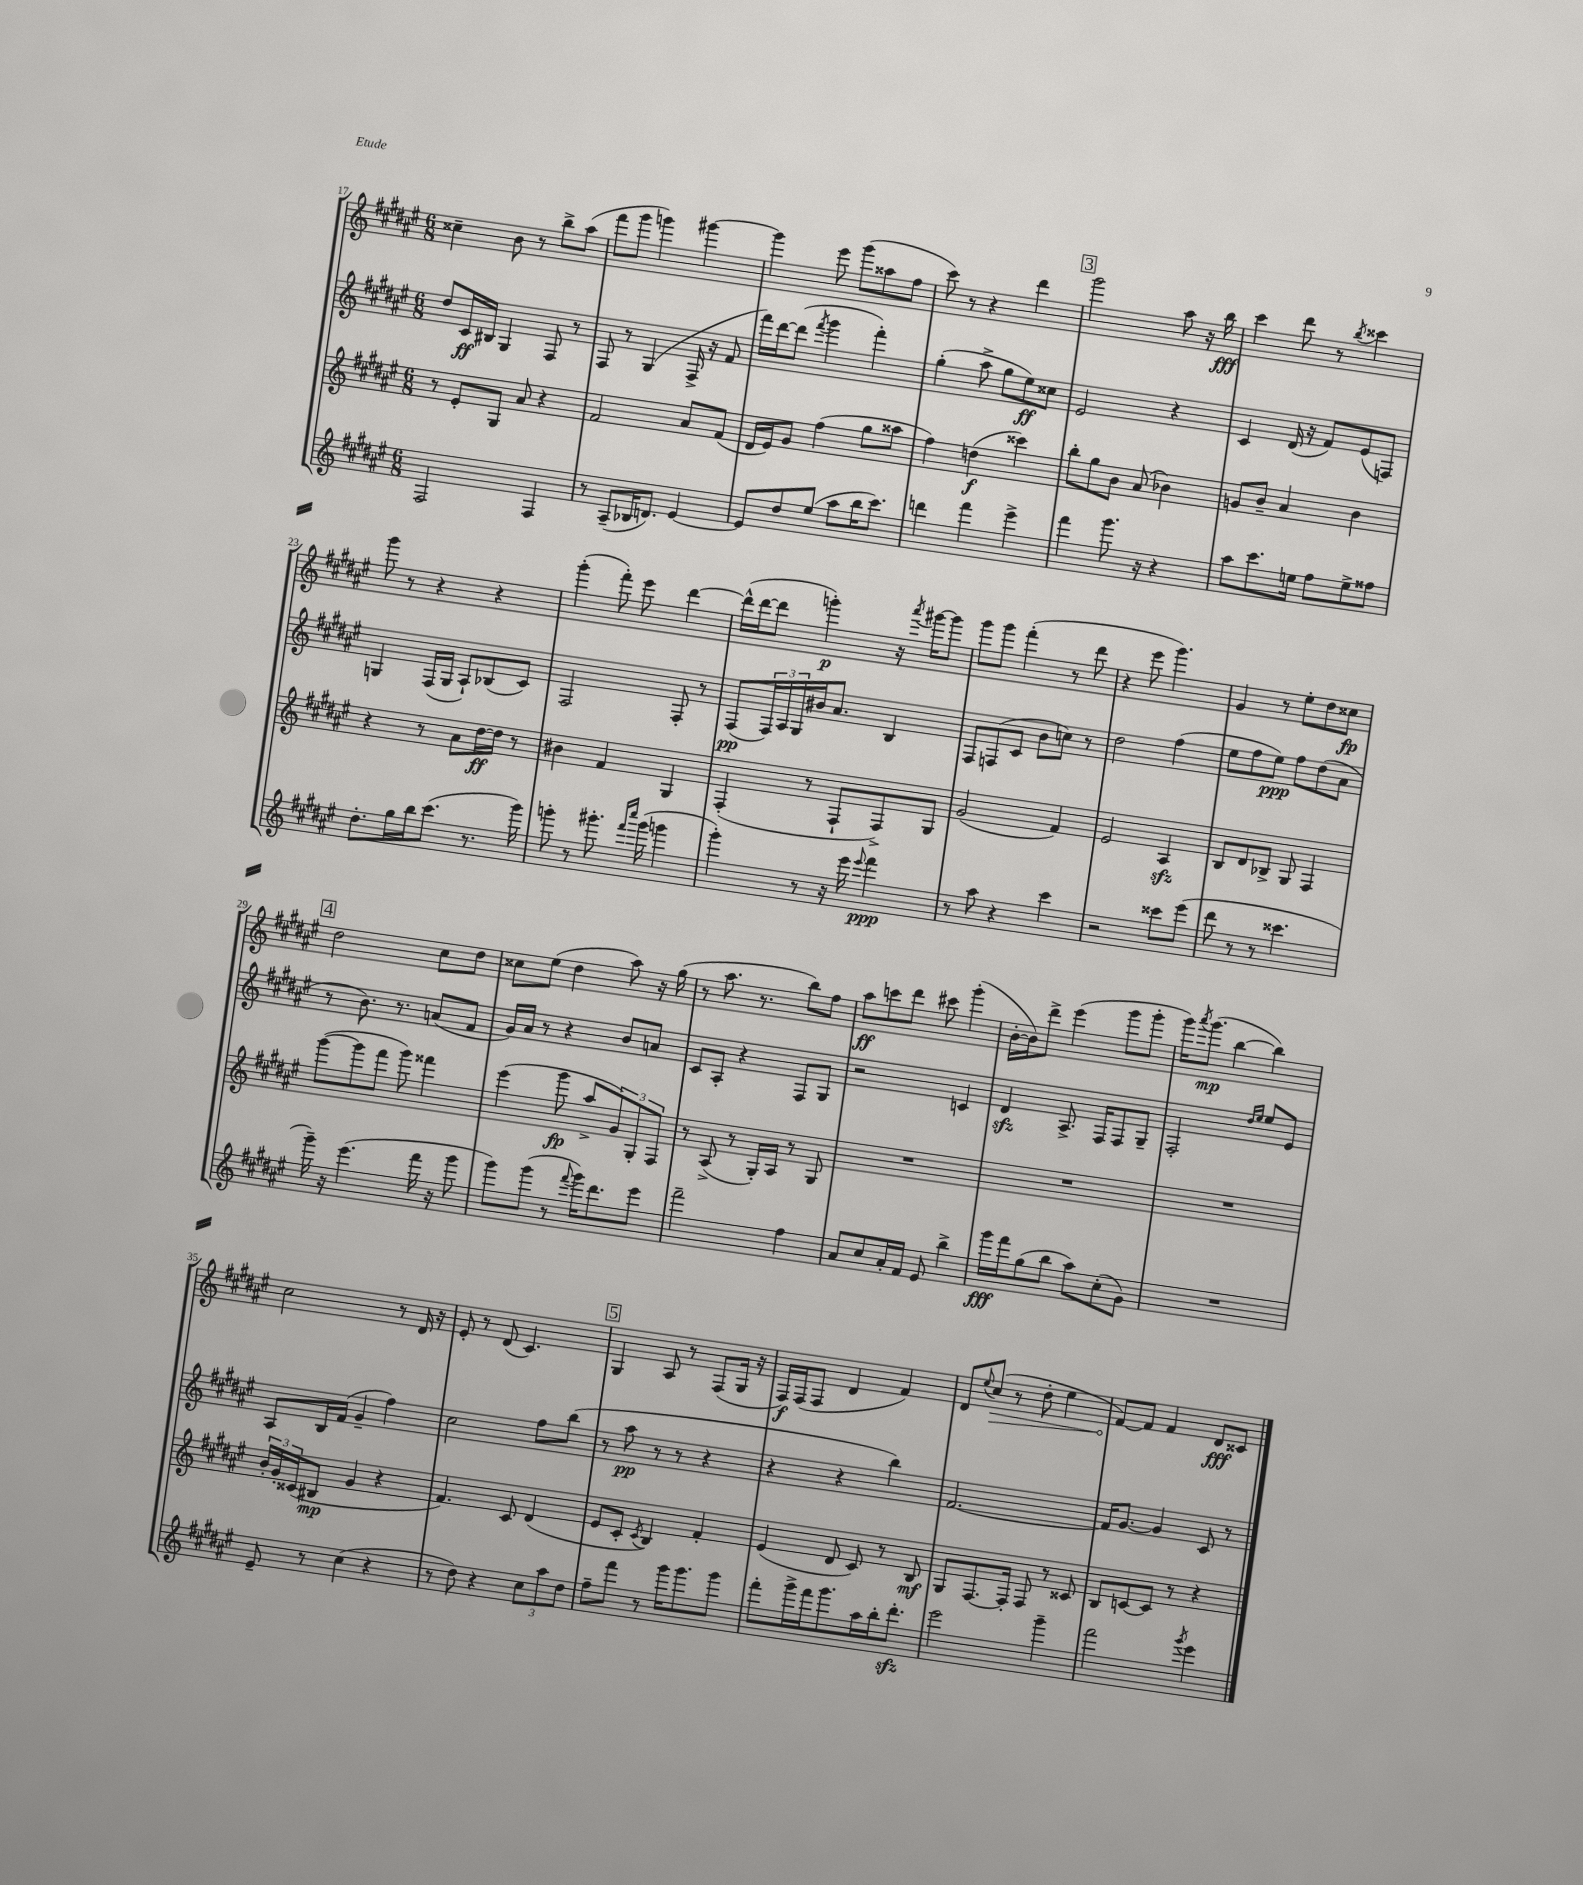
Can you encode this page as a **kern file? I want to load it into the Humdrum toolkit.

**kern	**dynam	**kern	**dynam	**kern	**dynam	**kern	**dynam
*part4	*part4	*part3	*part3	*part2	*part2	*part1	*part1
*staff4	*staff4	*staff3	*staff3	*staff2	*staff2	*staff1	*staff1
*clefG2	*	*clefG2	*	*clefG2	*	*clefG2	*
*k[f#c#g#d#a#e#]	*	*k[f#c#g#d#a#e#]	*	*k[f#c#g#d#a#e#]	*	*k[f#c#g#d#a#e#]	*
*M6/8	*	*M6/8	*	*M6/8	*	*M6/8	*
=17	=17	=17	=17	=17	=17	=17	=17
2F#/	.	8r	.	8dd#/L	.	4cc##X~\	.
.	.	8e#'/L	.	16c#/L	ff	.	.
.	.	.	.	16B#X/JJ	.	.	.
.	.	8G#/J	.	4G#/	.	8b\	.
.	.	8a#/	.	.	.	8r	.
4F#/	.	4r	.	8F#/	.	8bb^\L	.
.	.	.	.	8r	.	(8aa#\J	.
=18	=18	=18	=18	=18	=18	=18	=18
8r	.	2f#/	.	8F#/	.	8fff#\L	.
(8A#~/L	.	.	.	8r	.	8ggg#\J	.
16B-X/K	.	.	.	(4G#/	.	4gggn\)	.
8.dn/J)	.	.	.	.	.	.	.
[4e#/	.	8a#/L	.	16F#^/	.	[4ggg#X\	.
.	.	.	.	16r	.	.	.
.	.	(8f#/J	.	8f#/	.	.	.
=19	=19	=19	=19	=19	=19	=19	=19
8e#/L]	.	16d#/LL	.	16fff#\LL)	.	4ggg#\]	.
.	.	16e#/J)	.	[16ddd#\J	.	.	.
8dd#/	.	8g#/J	.	(8ddd#\J]	.	.	.
.	.	.	.	8qfff#/	.	.	.
(8ee#/J	.	(4ff#\	.	4ggg#\	.	8eee#\	.
8aa#\L	.	.	.	.	.	(8ggg#\L	.
16bb\K	.	8gg#\L	.	4fff#'\)	.	8aa##X\	.
8.ccc#\J)	.	.	.	.	.	.	.
.	.	8aa##X\J	.	.	.	8ff#\J	.
=20	=20	=20	=20	=20	=20	=20	=20
4dddn\	.	4ff#\)	.	(4gg#'\	.	8ccc#\)	.
.	.	.	.	.	.	8r	.
4fff#\	.	(4ddn\	f	8aa#^\	.	4r	.
.	.	.	.	8gg#\L	.	.	.
4eee#^\	.	4ccc##X\)	.	8ee#\)	ff	4ddd#\	.
.	.	.	.	8cc##X\J	.	.	.
!!LO:REH:place=s1:t=3
=21	=21	=21	=21	=21	=21	=21	=21
4fff#\	.	8bb'\L	.	2e#/	.	2ggg#\	.
.	.	8gg#\	.	.	.	.	.
8.ggg#\	.	8b\J	.	.	.	.	.
.	.	(8a#/	.	.	.	.	.
16r	.	.	.	.	.	.	.
4r	.	4b-X\)	.	4r	.	8aa#\	.
.	.	.	.	.	.	16r	.
.	.	.	.	.	.	16bb\	fff
=22	=22	=22	=22	=22	=22	=22	=22
8aa#\L	.	8gn/L	.	4c#/	.	4ccc#\	.
8.ccc#\	.	8b~/J	.	.	.	.	.
.	.	4a#/	.	(16d#/	.	8ddd#\	.
16een\Jk	.	.	.	16r	.	.	.
8ff#\L	.	.	.	8f#/L)	.	8r	.
.	.	.	.	.	.	8qbb/	.
8ee^\	.	4b\	.	(8e#/	.	4ccc##X\	.
8ff##X\J	.	.	.	8Fn/J)	.	.	.
!!LO:LB:g=z
=23	=23	=23	=23	=23	=23	=23	=23
8.dd#'\L	.	4r	.	4Gn/	.	8ggg#\	.
.	.	.	.	.	.	8r	.
16gg#\L	.	.	.	.	.	.	.
16bb\J	.	8r	.	(16F#/LL	.	4r	.
(8.ccc#\J	.	.	.	16G/JJ	.	.	.
.	.	8a#\L	.	8A#`/L)	.	.	.
8.r	.	[16dd#\L	ff	(8B-X/	.	4r	.
.	.	16dd#\JJ]	.	.	.	.	.
.	.	8r	.	8c#/J)	.	.	.
16ggg#\)	.	.	.	.	.	.	.
=24	=24	=24	=24	=24	=24	=24	=24
8gggn'\	.	4b#X\	.	2F#/	.	(4ggg#'\	.
8r	.	.	.	.	.	.	.
8.ggg#X'\	.	4f#/	.	.	.	8fff#'\)	.
.	.	.	.	.	.	8eee#\	.
16qqfff#/LL	.	.	.	.	.	.	.
16qqcccc#/JJ	.	.	.	.	.	.	.
(16ggg#\	.	.	.	.	.	.	.
4gggn\	.	4G#/	.	8F#'/	.	[4ddd#\	.
.	.	.	.	8r	.	.	.
=25	=25	=25	=25	=25	=25	=25	=25
4ggg#'\)	.	(4F#'/	.	(8F#/L	pp	(16ddd#^^\LL]	.
.	.	.	.	.	.	[16ddd#\J	.
.	.	.	.	24F#/L)	.	8ddd#\J]	.
.	.	.	.	24A#/	.	.	.
.	.	.	.	24G#/	.	.	.
8r	.	8r	.	16b#X/J	.	4gggn'\)	p
.	.	.	.	8.a#/J	.	.	.
16r	.	8F#`/L	.	.	.	.	.
16eee#\	.	.	.	.	.	.	.
8qqeee#/	.	.	.	.	.	.	.
4fff#\	ppp	8F#^/)	.	4B/	.	16r	.
.	.	.	.	.	.	8qaaa#/	.
.	.	.	.	.	.	[16ggg#X\KL	.
.	.	8G#/J	.	.	.	8ggg#\J]	.
=26	=26	=26	=26	=26	=26	=26	=26
8r	.	(2g#/	.	8F#/L	.	8ggg#\L	.
8aa#\	.	.	.	(8Fn/	.	8ggg#\J	.
4r	.	.	.	8c#/J	.	(4fff#'\	.
.	.	.	.	8b\L	.	.	.
4ccc#\	.	4f#/)	.	8ccn\J)	.	8r	.
.	.	.	.	8r	.	8ddd#\	.
=27	=27	=27	=27	=27	=27	=27	=27
2r	.	2e#/	.	2dd#\	.	4r	.
.	.	.	.	.	.	8eee#\	.
.	.	.	.	.	.	4.ggg#\)	.
8ccc##X\L	.	4A#zz/	.	(4ff#\	.	.	.
(8eee#\J	.	.	.	.	.	.	.
=28	=28	=28	=28	=28	=28	=28	=28
8ddd#\	.	8B/L	.	8ee#\L	.	4g#/	.
8r	.	8d#/	.	8ff#\	.	.	.
8r	.	8B-X^/J	.	8ee#\J)	ppp	8r	.
4.ccc##X\	.	8G#/	.	8ff#\L	.	8ee#'\L	.
.	.	4F#/	.	(8dd#\	.	8dd#\	.
.	.	.	.	8a#\J	.	8cc##X\J	fp
!!LO:LB:g=z
!!LO:REH:place=s1:t=4
=29	=29	=29	=29	=29	=29	=29	=29
16ggg#~\)	.	([8ggg#\L	.	8r	.	2dd#\	.
16r	.	.	.	.	.	.	.
(4.eee#\	.	8ggg#\]	.	8.b\)	.	.	.
.	.	8fff#\J	.	.	.	.	.
.	.	.	.	8.r	.	.	.
.	.	8ggg#\)	.	.	.	.	.
16fff#\	.	4fff##X\	.	(8an/L	.	8cc#\L	.
16r	.	.	.	.	.	.	.
8ggg#\	.	.	.	8f#/J	.	8dd#\J	.
=30	=30	=30	=30	=30	=30	=30	=30
8ggg#\L)	.	(4eee#\	.	16g#/LL)	.	8cc##X\L	.
.	.	.	.	16a#/JJ	.	.	.
(8ggg#\J	.	.	.	8r	.	(8ee#\J	.
8r	.	8ggg#\	fp	4r	.	4dd#\	.
8qqfff#/	.	.	.	.	.	.	.
16ggg#\KL)	.	8aa#^/L	.	.	.	.	.
8.ddd#\	.	.	.	.	.	.	.
.	.	12g#/)	.	8b/L	.	8aa#\)	.
.	.	12G#'/	.	.	.	.	.
8eee#\J	.	.	.	8an/J	.	16r	.
.	.	12F#/J	.	.	.	.	.
.	.	.	.	.	.	(16gg#\	.
=31	=31	=31	=31	=31	=31	=31	=31
2fff#~\	.	8r	.	8c#/L	.	8r	.
.	.	(8A#^/	.	8A#'/J	.	8.aa#\	.
.	.	8r	.	4r	.	.	.
.	.	.	.	.	.	8.r	.
.	.	16G#'/LL)	.	.	.	.	.
.	.	16A#/JJ	.	.	.	.	.
4ff#\	.	8r	.	8F#/L	.	8bb\L)	.
.	.	8G#/	.	8G#/J	.	8ff#\J	.
=32	=32	=32	=32	=32	=32	=32	=32
8a#/L	.	2.r	.	2r	.	8aa#\L	ff
8cc#/	.	.	.	.	.	8cccn\	.
16a#'/L	.	.	.	.	.	8ddd#\J	.
16f#/JJ	.	.	.	.	.	.	.
8e#/	.	.	.	.	.	8ccc#X\	.
4bb^\	.	.	.	4cn/	.	(4ggg#'\	.
=33	=33	=33	=33	=33	=33	=33	=33
16ggg#\LL	fff	2.r	.	4d#zz/	.	[16b'\LL	.
16fff#\J	.	.	.	.	.	16b\J])	.
(8gg#\	.	.	.	.	.	8ddd#^\J	.
8bb\J	.	.	.	8.A#^/	.	(4eee#\	.
8aa#\L)	.	.	.	.	.	.	.
.	.	.	.	16F#/KL	.	.	.
(8cc#'\	.	.	.	8F#/	.	8ggg#\L	.
8g#\J)	.	.	.	8G#~/J	.	8ggg#'\J	.
=34	=34	=34	=34	=34	=34	=34	=34
2.r	.	2.r	.	2F#'/	.	16ggg#\KL)	.
.	.	.	.	.	.	8qaaa#/	.
.	.	.	.	.	.	(8.ggg#\J	mp
.	.	.	.	.	.	[4bb\	.
.	.	.	.	16qqdd#/LL	.	.	.
.	.	.	.	16qqee#/JJ	.	.	.
.	.	.	.	8ee#/L	.	4bb\])	.
.	.	.	.	8e#/J	.	.	.
!!LO:LB:g=z
=35	=35	=35	=35	=35	=35	=35	=35
8e#~/	.	24b'/LL	.	8A#/L	.	2cc#\	.
.	.	24g#'/	.	.	.	.	.
.	.	(24c##X/J	.	.	.	.	.
8r	.	8B#X/J	mp	16B/L	.	.	.
.	.	.	.	(16f#/JJ	.	.	.
(4cc#\	.	4g#/	.	4g#~/	.	.	.
4r	.	4r	.	4ff#\)	.	8r	.
.	.	.	.	.	.	16d#/	.
.	.	.	.	.	.	16r	.
=36	=36	=36	=36	=36	=36	=36	=36
8r	.	4.f#/)	.	2cc#\	.	8e#'/	.
8dd#\)	.	.	.	.	.	8r	.
4r	.	.	.	.	.	(8d#/	.
.	.	8c#/	.	.	.	4.c#/)	.
12cc#\L	.	(4d#/	.	8ff#\L	.	.	.
12aa#\	.	.	.	.	.	.	.
.	.	.	.	(8bb\J	.	.	.
12dd#\J	.	.	.	.	.	.	.
!!LO:REH:place=s1:t=5
=37	=37	=37	=37	=37	=37	=37	=37
8ff#~\L	.	8e#/L	.	8r	.	4G#/	.
8fff#\J	.	8c#'/J	.	8aa#\	pp	.	.
.	.	8qc#/	.	.	.	.	.
8r	.	4B/)	.	8r	.	8A#/	.
16ggg#\KL	.	.	.	8r	.	8r	.
8.ggg#\	.	.	.	.	.	.	.
.	.	4f#'/	.	4r	.	(8F#/L	.
8ggg#\J	.	.	.	.	.	16G#/Jk	.
.	.	.	.	.	.	16r	.
=38	=38	=38	=38	=38	=38	=38	=38
8fff#'\L	.	(4e#/	.	4r	.	16F#/LL)	f
.	.	.	.	.	.	(16F#/J	.
16ggg#^\L	.	.	.	.	.	8F#/J	.
16fff#\J	.	.	.	.	.	.	.
8.ggg#\	.	8d#/	.	4r	.	4d#/	.
.	.	8c#/)	.	.	.	.	.
16aa#\L	.	.	.	.	.	.	.
16bb'\J	.	8r	.	4bb\)	.	4f#/)	.
8.ddd#zz'\J	.	.	.	.	.	.	.
.	.	8B/	mf	.	.	.	.
=39	=39	=39	=39	=39	=39	=39	=39
2eee#\	.	8G#/L	.	[2.f#/	.	8d#/L	.
.	.	.	.	.	.	8qqee#/	.
!	!	!	!	!	!	!	!LO:HP:b
.	.	[8.F#/	.	.	.	(8cc#/J	>
.	.	.	.	.	.	8r	.
.	.	16F#'/Jk]	.	.	.	.	.
.	.	8F#/	.	.	.	8dd#'\	.
4ggg#~\	.	8r	.	.	.	4ee#\	.
.	.	8c##X/	.	.	.	.	.
=40	=40	=40	=40	=40	=40	=40	=40
2fff#\	.	8B/L	.	16f#/KL]	.	[8f#/L)	.
.	.	.	.	[8.g#/J	.	.	.
.	.	[8cn/	.	.	.	8f#/J]	]
.	.	8c/J]	.	4g#/]	.	4f#/	.
.	.	8r	.	.	.	.	.
8qggg#/	.	.	.	.	.	.	.
4eee#\	.	4r	.	8c#/	.	8d#/L	fff
.	.	.	.	8r	.	8c##X/J	.
==	==	==	==	==	==	==	==
*-	*-	*-	*-	*-	*-	*-	*-
